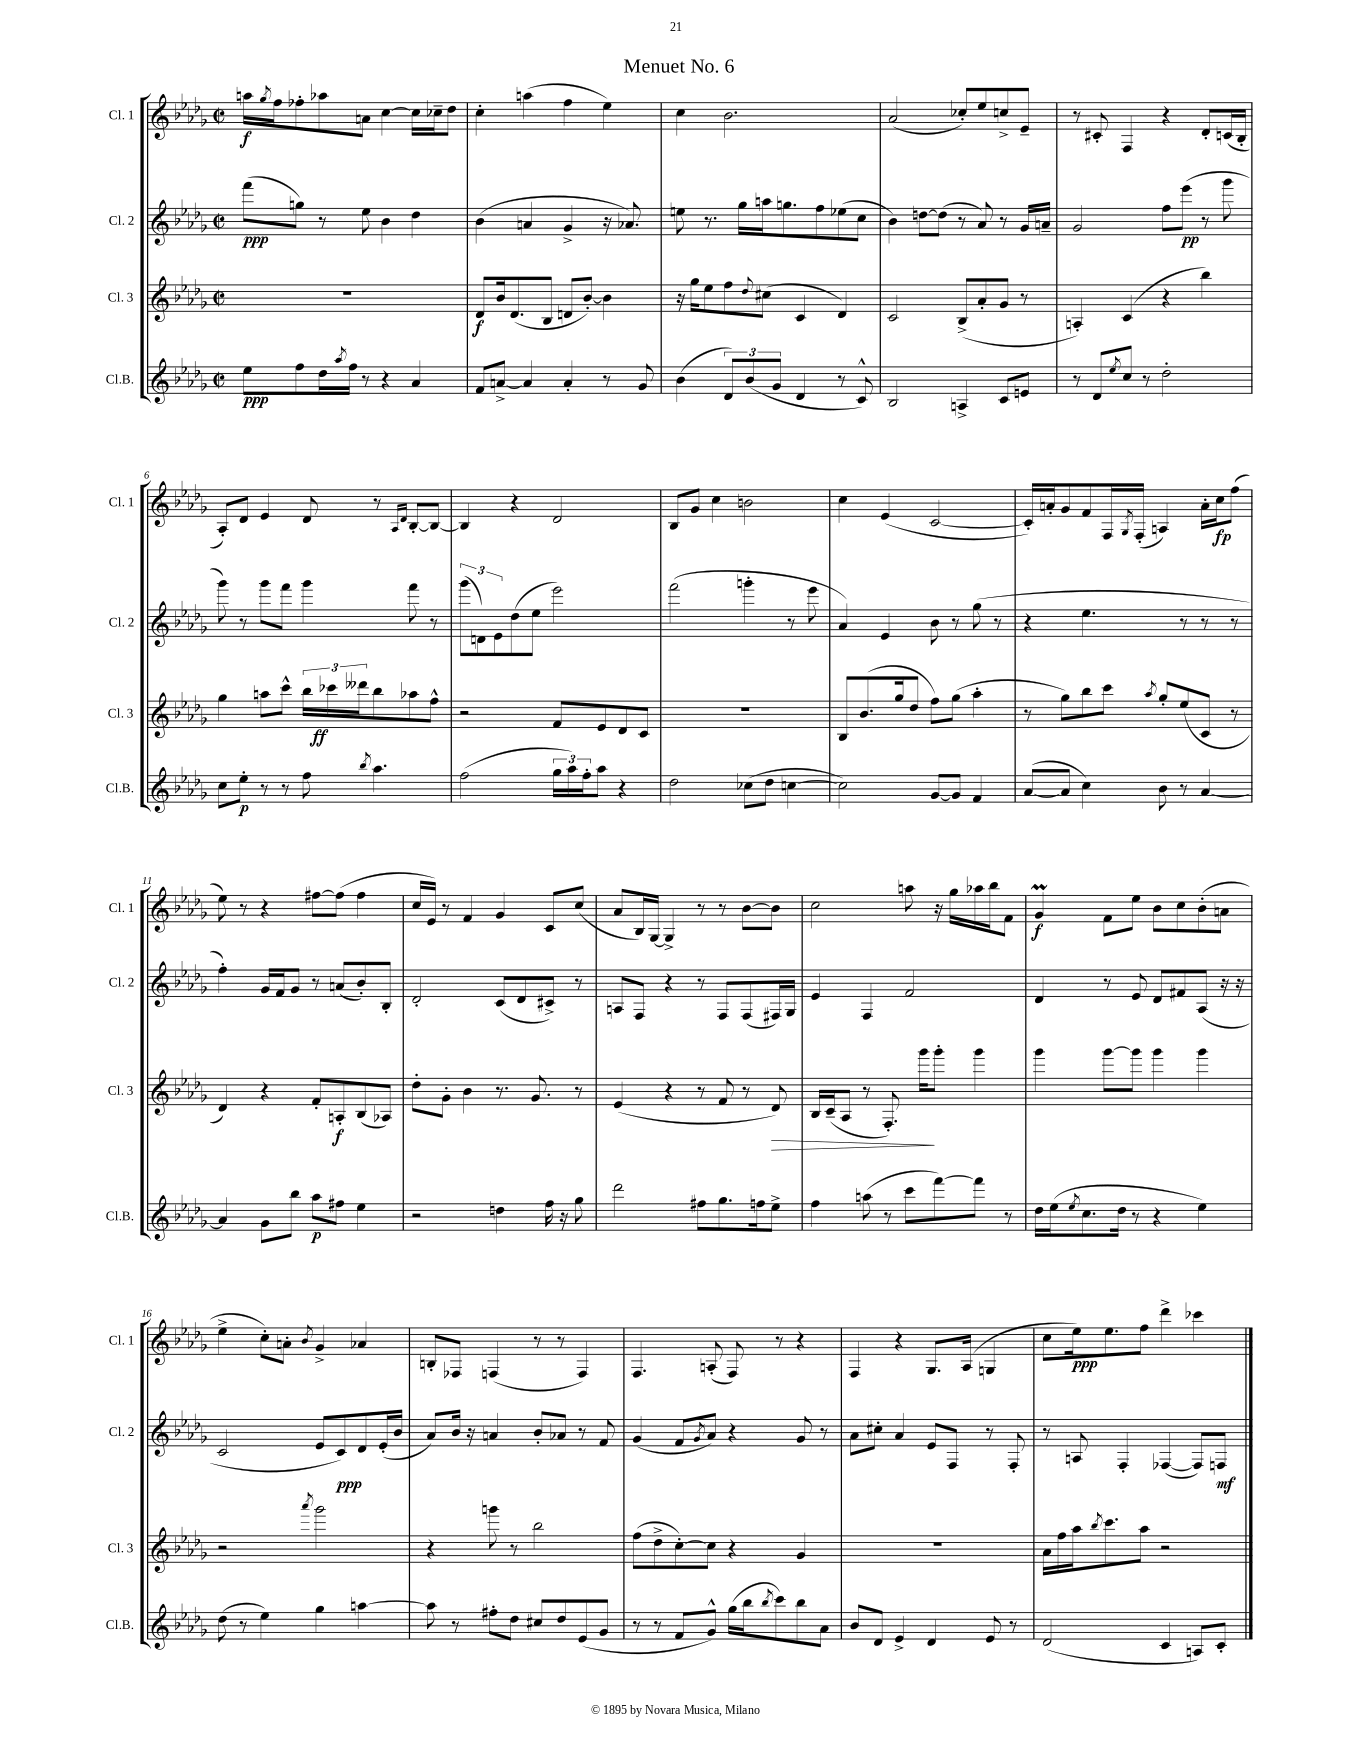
\header { title = "Menuet No. 6" }
<<
\new StaffGroup <<
\new Staff = "s0" \with { instrumentName = "Cl. 1" shortInstrumentName = "Cl. 1" } {
    \clef treble \key des \major \defaultTimeSignature \time 2/2
    a''16\f \acciaccatura { ges''8 } f''16 fes''8-. aes''8 a'8 c''4~ c''16 ces''16-- des''8 |
    c''4-. a''4( f''4 ees''4) |
    c''4 bes'2. |
    aes'2( ces''8-.) ees''8 c''8-> ees'8-- |
    r8 cis'8-. f4 r4 des'8-. c'16( bes16-. |
    aes8-.) des'8 ees'4 des'8 r8 \grace { aes16 des'16 } bes8~-. bes8~ |
    bes4 r4 des'2 |
    bes8 ges'8 c''4 b'2 |
    c''4 ees'4( c'2~ |
    c'16-.) a'16-. ges'8 f'8 f16 \acciaccatura { ges8 } f16-.( a4) a'16-. c''16\fp f''8( |
    ees''8) r8 r4 fis''8~ fis''8( fis''4 |
    c''16 ees'16) r8 f'4 ges'4 c'8 c''8( |
    aes'8 bes16) ges16~ ges4-> r8 r8 bes'8~ bes'8 |
    c''2 a''8 r16 ges''16 aes''16 bes''16 f'8 |
    ges'4\prall\f f'8 ees''8 bes'8 c''8 bes'8-.( a'8 |
    ees''4-> c''8-.) a'8-. \acciaccatura { bes'8 } ges'4-> aes'4 |
    b8-. fes8 f4( r8 r8 f4) |
    f4. a8-.( f8) r8 r4 |
    f4 r4 ges8. aes16( g4 |
    c''8 ees''16\ppp) ees''8. f''8 des'''4-> ces'''4 \bar "|." |
}
\new Staff = "s1" \with { instrumentName = "Cl. 2" shortInstrumentName = "Cl. 2" } {
    \clef treble \key des \major \defaultTimeSignature \time 2/2
    f'''8\ppp( g''8) r8 ees''8 bes'4 des''4 |
    bes'4( a'4 ges'4-> r16 aes'8.) |
    e''8 r8. ges''16 a''16 g''8. f''8 ees''8( c''8 |
    bes'4) d''8~ d''8( r8 aes'8) r8 ges'16 a'16-- |
    ges'2 f''8 ees'''8\pp( r8 ges'''8 |
    ges'''8) r8 ges'''8 f'''8 ges'''4 f'''8 r8 |
    \tuplet 3/2 { ges'''8( d'8) ees'8 } des''8( ees''8 ees'''2) |
    f'''2( g'''4-. r8 ees'''8 |
    aes'4) ees'4 bes'8 r8 ges''8( r8 |
    r4 ees''4. r8 r8 r8 |
    f''4-.) ges'16 f'16 ges'8 r8 a'8( bes'8-.) bes8-. |
    des'2-. c'8( des'8 cis'8->) r8 |
    a8 f8 r4 r8 f8 f8( fis16) ges16 |
    ees'4 f4 f'2 |
    des'4 r8 ees'8 des'8 fis'8 aes8( r16 r16 |
    c'2 ees'8 c'8\ppp) des'8 ees'16-.( bes'16 |
    aes'8) bes'16 r16 a'4 bes'8-. aes'8 r8 f'8 |
    ges'4( f'8 \acciaccatura { ges'8 } aes'8) r4 ges'8 r8 |
    aes'8 cis''8-. aes'4 ees'8 f8 r8 f8-. |
    r8 a8 f4-. fes4~( fes8) f8\mf \bar "|." |
}
\new Staff = "s2" \with { instrumentName = "Cl. 3" shortInstrumentName = "Cl. 3" } {
    \clef treble \key des \major \defaultTimeSignature \time 2/2
    R1 |
    des'8\f bes'16 des'8.( bes8 d'8 bes'8~-.) bes'4 |
    r16 ges''16 ees''8 f''8 \appoggiatura { des''8 } cis''8( c'4 des'4) |
    c'2 bes8->( aes'8-. ges'8 r8 |
    a4-.) c'4( r4 bes''4) |
    ges''4 a''8 c'''8-^ \tuplet 3/2 { bes''16 ces'''16\ff deses'''16 } bes''8 aes''8 f''8-^ |
    r2 f'8 ees'8 des'8 c'8 |
    R1 |
    bes8 bes'8.( ges''16 des''8 f''8) ges''8( aes''4-. |
    r8 ges''8) bes''8 c'''8 \acciaccatura { aes''8 } ges''8-. ees''8( c'8 r8 |
    des'4) r4 f'8-. a8-.\f bes8( aes8) |
    des''8-. ges'8-. bes'4 r8. ges'8. r8 |
    ees'4( r4 r8 f'8 r8 des'8\>) |
    bes16 c'16--( aes8 r8 f8.-.) ges'''16\! ges'''8-. ges'''4 |
    ges'''4 ges'''8~ ges'''8 ges'''4 ges'''4 |
    r2 \acciaccatura { aes'''8 } ges'''2 |
    r4 g'''8 r8 bes''2 |
    f''8( des''8-> c''8~-.) c''8 r4 ges'4 |
    R1 |
    aes'16 f''16 aes''16 \acciaccatura { bes''8 } c'''8. aes''8 r2 \bar "|." |
}
\new Staff = "s3" \with { instrumentName = "Cl.B." shortInstrumentName = "Cl.B." } {
    \clef treble \key des \major \defaultTimeSignature \time 2/2
    ees''8\ppp f''8 des''16 \acciaccatura { aes''8 } f''16 r8 r4 aes'4 |
    f'8 a'8~-> a'4 a'4-. r8 ges'8 |
    bes'4( \tuplet 3/2 { des'8) bes'8( ges'8 } des'4 r8 c'8-^) |
    bes2 a4-> c'8 e'8 |
    r8 des'8 \acciaccatura { ees''8 } c''8 r8 des''2-. |
    c''8 ees''8-.\p r8 r8 f''8 \acciaccatura { bes''8 } aes''4. |
    f''2( \tuplet 3/2 { ges''16 aes''16) f''16-. } aes''8 r4 |
    des''2 ces''8( des''8 c''4~ |
    c''2) ges'8~ ges'8 f'4 |
    aes'8~( aes'8 c''4) bes'8 r8 aes'4~ |
    aes'4 ges'8 bes''8 aes''8\p fis''8 ees''4 |
    r2 d''4 f''16 r16 ges''8 |
    des'''2 fis''8 ges''8. f''16 ees''8-> |
    f''4 a''8( r8 c'''8 f'''8~) f'''8 r8 |
    des''16 ees''16( \acciaccatura { ees''8 } c''8. des''16 r8 r4 ees''4) |
    des''8( r8 ees''4) ges''4 a''4~ |
    a''8 r8 fis''8-. des''8 cis''8 des''8 ees'8( ges'8 |
    r8 r8 f'8 ges'8-^) ges''16( bes''16 \acciaccatura { bes''8 } c'''8) bes''8 aes'8 |
    bes'8 des'8 ees'4-> des'4 ees'8 r8 |
    des'2( c'4 a8) c'8-. \bar "|." |
}
>>
>>
